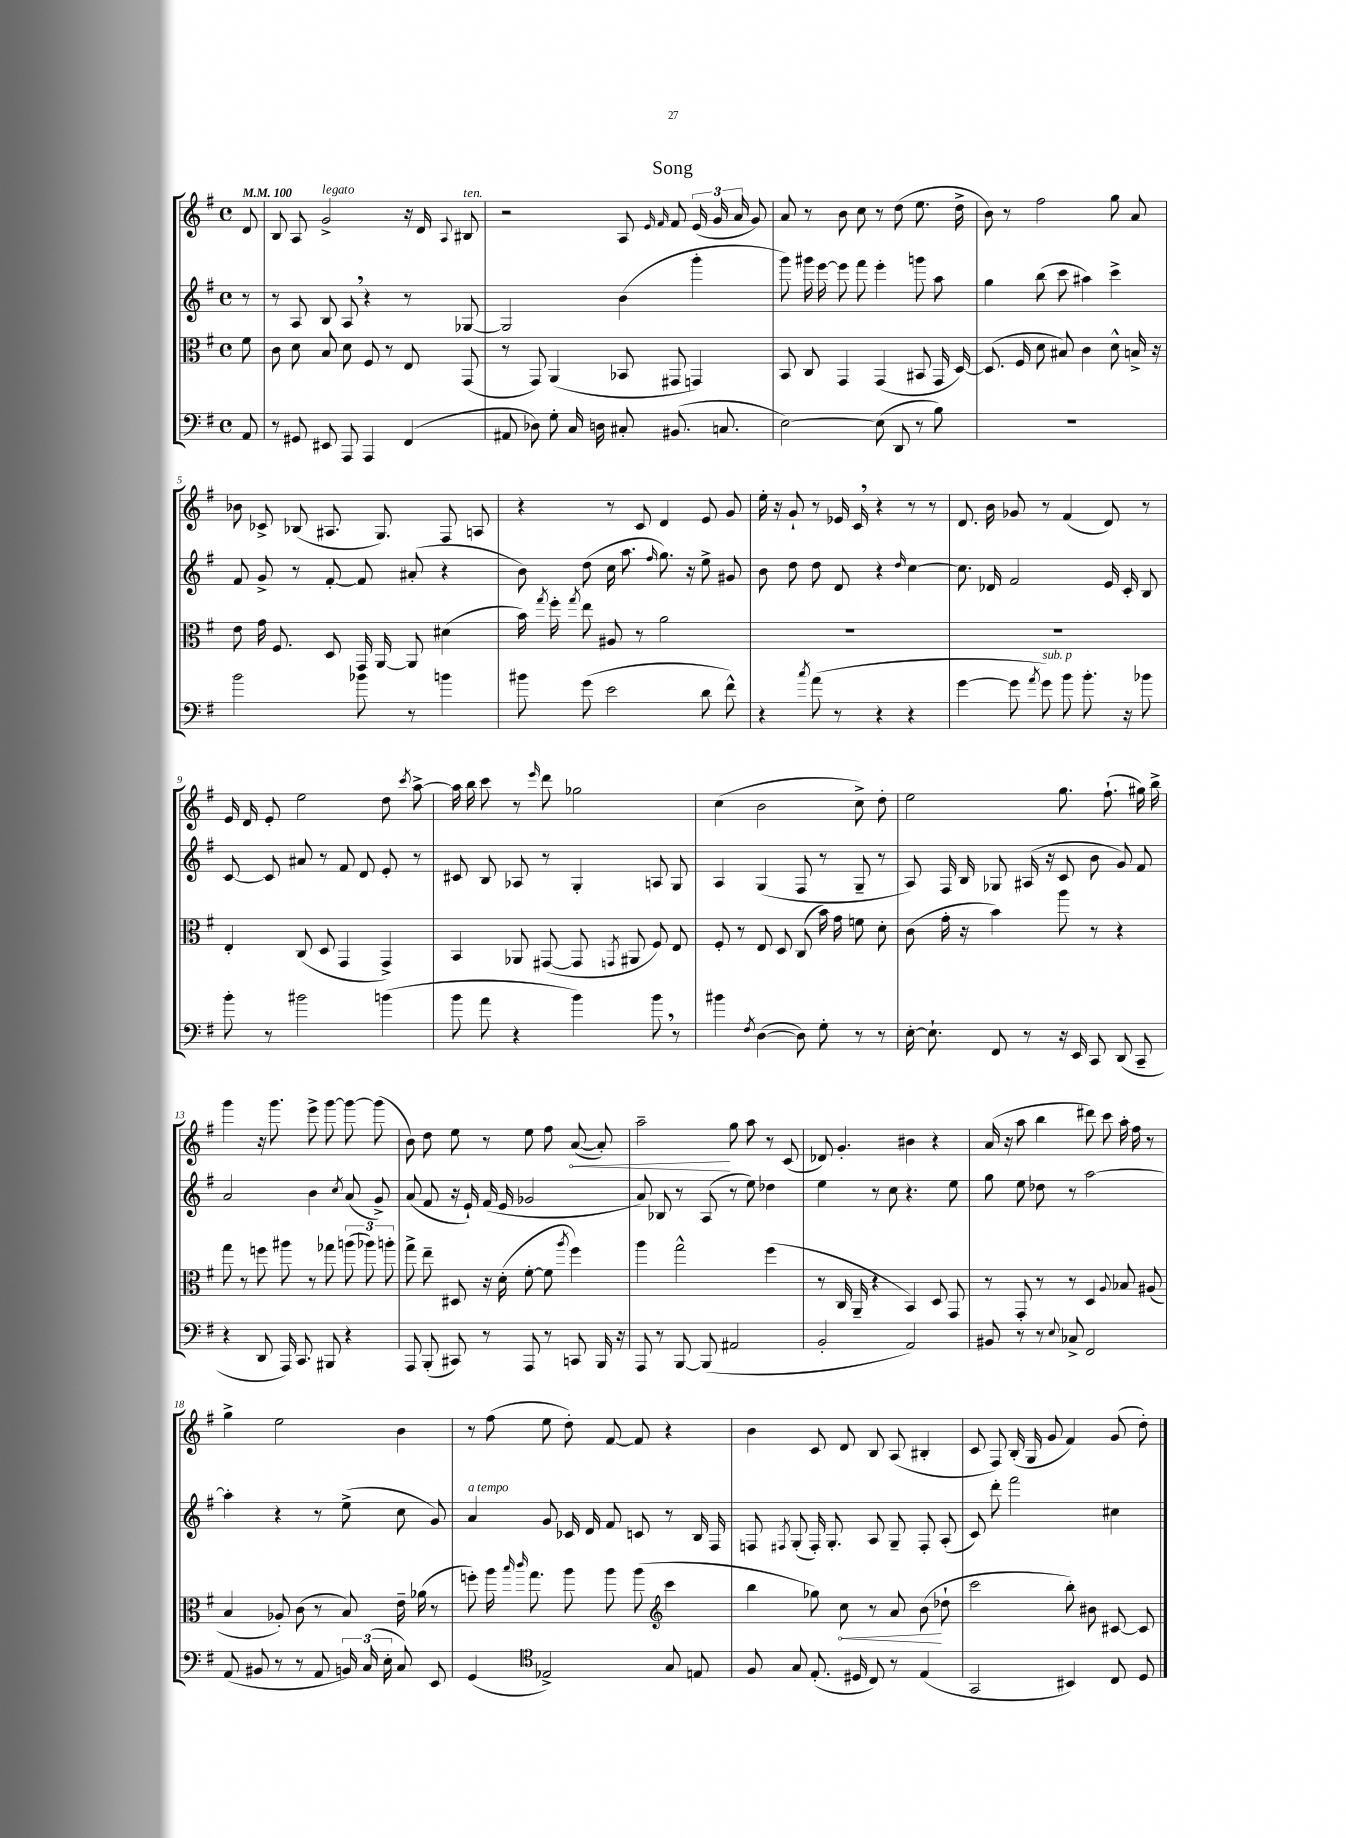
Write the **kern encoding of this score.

**kern	**kern	**kern	**kern
*staff4	*staff3	*staff2	*staff1
*clefF4	*clefC3	*clefG2	*clefG2
*k[f#]	*k[f#]	*k[f#]	*k[f#]
*M4/4	*M4/4	*M4/4	*M4/4
*met(c)	*met(c)	*met(c)	*met(c)
*MM100	*MM100	*MM100	*MM100
8AA	8f#	8r	8d
=	=	=	=
8r	8c	8r	8B
8GG#	8d	8A	8A
8EE#	8B	8B	2g^
8AAA	8d	8A	.
4AAA	8F#	4r	.
.	8r	.	.
(4FF#	8E	8r	16r
.	.	.	16d
.	.	.	8qqA
.	(8GG	[8G-	8B#
=	=	=	=
8AA#	8r	2G-]	2r
8D-)	8GG)	.	.
8G'	(4AA	.	.
16C	.	.	.
16D	.	.	.
8C#'	8BB-	(4b	8A
.	.	.	16qqe
.	.	.	16qqf#
(8.BB#	8GG#	.	8f#
.	4GG)	4ggg'	(24e
.	.	.	24g
8.C	.	.	.
.	.	.	24a
.	.	.	8g)
=	=	=	=
[2E)	8BB	8ggg)	8a
.	8C	16ggg#	8r
.	.	[16eee	.
.	4GG	8eee]	8b
.	.	8fff#	8cc
(8E]	(4GG	4eee'	8r
8DD	.	.	(8dd
8r	8BB#	8ggg	8.ee
8B)	16GG	8aa	.
.	[16D)	.	16dd^
=	=	=	=
1r	(8.D]	4gg	8b)
.	.	.	8r
.	16F#	.	.
.	8d	(8bb	2ff#
.	8B#)	8ccc	.
.	4c	4aa#)	.
.	8d^^	4ccc^	8gg
.	16B^	.	8a
.	16r	.	.
=	=	=	=
2b	8e	8f#	8b-
.	16g	8g^	8c-^
.	8.F#	.	.
.	.	8r	(8B-
.	8D	[8f#'	8.A#
8b-	16GG	8f#]	.
.	[16AA	.	8.G)
8r	8AA]	(8a#'	.
4b	(4d#	4r	8F#
.	.	.	8A
=	=	=	=
8b#	16b)	8b)	4r
.	8qgg	.	.
.	16ff#'	.	.
.	8qgg	.	.
(8g	8ee	(8dd	.
2e	8A#	16cc	8r
.	.	8.aa	.
.	8r	.	8c
.	.	16qqff#	.
.	2a	8.gg)	4d
.	.	16r	.
8d	.	8ee^	8e
8f#^^)	.	8g#	8g
=	=	=	=
4r	1r	8b	16ee'
.	.	.	16r
.	.	8dd	8g`
8qcc	.	.	.
(8a	.	8dd	8r
8r	.	8d	16e-
.	.	.	16c
4r	.	4r	4r
.	.	16qqdd	.
4r	.	[4cc	8r
.	.	.	8r
=	=	=	=
[4g	1r	8.cc]	8.d
.	.	16d-	16b
8g]	.	2f#	8g-
8qa	.	.	.
8g)	.	.	8r
8b	.	.	(4f#
8.b'	.	.	.
.	.	16e	8d)
16r	.	16c'	.
8b-	.	8B	8r
=	=	=	=
8b'	4E'	[8c	16e
.	.	.	16d
8r	.	8c]	8e'
2b#	(8C	8a#	2ee
.	8D	8r	.
.	4GG	8f#	.
.	.	8d	.
(4b	4GG^)	8e'	8dd
.	.	.	8qccc
.	.	8r	[8aa^
=	=	=	=
8b	4BB	8c#	16aa]
.	.	.	16bb
8a	.	8B	8ccc
4r	8AA-	8A-	8r
.	.	.	16qqeee
.	([8GG#	8r	8ddd
4b)	8GG#]	4G'	2gg-
.	8qGG	.	.
.	8AA#	.	.
8b	8F#)	8A	.
8r	8E	8G	.
=	=	=	=
4b#	8F#'	4A	(4cc
.	8r	.	.
8qF#	.	.	.
([4D	8E	(4G	2b
.	8D	.	.
8D])	(8C	8F#	.
8G'	16b)	8r	.
.	16g	.	.
8r	8f	8G~	8cc^)
8r	8d'	8r	8dd'
=	=	=	=
[16E'	(8c	8A)	2ee
8.E`]	.	.	.
.	16g'	16F#	.
.	16r	16B	.
8FF#	4b)	8G-	.
8r	.	(16A#	.
.	.	16r	.
16r	8aa	8c	8.gg
16EE	.	.	.
8CC	8r	8b	.
.	.	.	(8.ff#`
(8DD	4r	8g)	.
8CC~	.	8f#	16gg#)
.	.	.	16bb^
=	=	=	=
4r	8gg	2a	4ggg
.	8r	.	.
8DD	8ff	.	16r
.	.	.	8.ggg
16AAA)	8aa#	.	.
8.CC	.	.	.
.	8r	4b	8eee^
8BBB#	8gg-	.	[8ggg
.	.	8qcc	.
4r	(12aa	(8a	8ggg_
.	12aa-)	.	.
.	.	8g^)	(8ggg]
.	12aa'	.	.
=	=	=	=
8AAA	8gg^	(8a	8b)
(8BBB'	8ee~	8f#	8dd
8CC#)	8D#	16r	8ee
.	.	16e`)	.
8r	16r	(16f#	8r
.	(16d'	16e	.
8AAA	[8f#'	2g-	8ee
8r	8f#]	.	8ff#
.	8qaa	.	.
8CC	4ff#)	.	([8a
16BBB	.	.	8a'])
16r	.	.	.
=	=	=	=
8AAA	4aa	8a)	2aa~
8r	.	8B-	.
[8BBB	2gg^^	8r	.
(8BBB]	.	(8A	.
2AA#	.	8r	8gg
.	.	8ee)	8aa
.	(4ff#	4dd-	8r
.	.	.	(8c
=	=	=	=
2BB'	8r	4ee	8d-)
.	16C	.	4.g'
.	16AA~	.	.
.	4r	8r	.
.	.	8cc	.
2AA)	4BB)	4.r	4b#
.	8D	.	4r
.	8GG	8ee	.
=	=	=	=
8BB#	8r	8gg	(16a
.	.	.	16r
8r	8GG'	8ee	8aa
8r	8r	8dd-	4bb
8qqE	.	.	.
8C-^	8r	8r	.
2FF#	4D	[2aa	8ddd#)
.	.	.	8ccc
.	8qqA	.	.
.	8B-	.	16aa'
.	.	.	16ff#
.	(8A#	.	8r
=	=	=	=
(8AA	4B	4aa']	4gg^
8BB#	.	.	.
8r	8A-')	4r	2ee
8r	(8c	.	.
8AA	8r	8r	.
24BB)	8B)	(8ee^	.
(24C	.	.	.
24E'	.	.	.
8C)	16e~	8cc	4b
.	(16a-	.	.
8EE	8r	8g)	.
=	=	=	=
(4GG	8ff')	4a	8r
.	16aa	.	(8ff#
.	16qqbb	.	.
.	16qqccc	.	.
.	8.gg	.	.
*clefC4	*	*	*
2E-^)	.	8g	8ee
.	8aa	16c-	8dd')
.	.	16d	.
.	8aa	8f#	[8f#
.	(8aa	8c	8f#]
*	*clefG2	*	*
8G	4ccc	8r	4r
8E	.	16B	.
.	.	16F#	.
=	=	=	=
8F#	4bb	8F	4b
.	.	8qF#	.
8G	.	(8G'	.
(8.E'	8gg-)	16F#')	8c
.	.	8.G'	.
.	8cc	.	8d
16D#	.	.	.
8C)	8r	8A	8B
8r	8a	8G~	(8A
(4E	(8b	8F#'	4B#'
.	8dd-`	(8A'	.
=	=	=	=
2GG	2ccc	8c)	8c
.	.	8ddd'	8F#)
.	.	2fff#	(16B'
.	.	.	16G
.	.	.	8g
4BB#)	8bb')	.	4f#)
.	8b#	.	.
8C	[8c#	4cc#	(8g
8D	8c#]	.	8dd')
==	==	==	==
*-	*-	*-	*-
